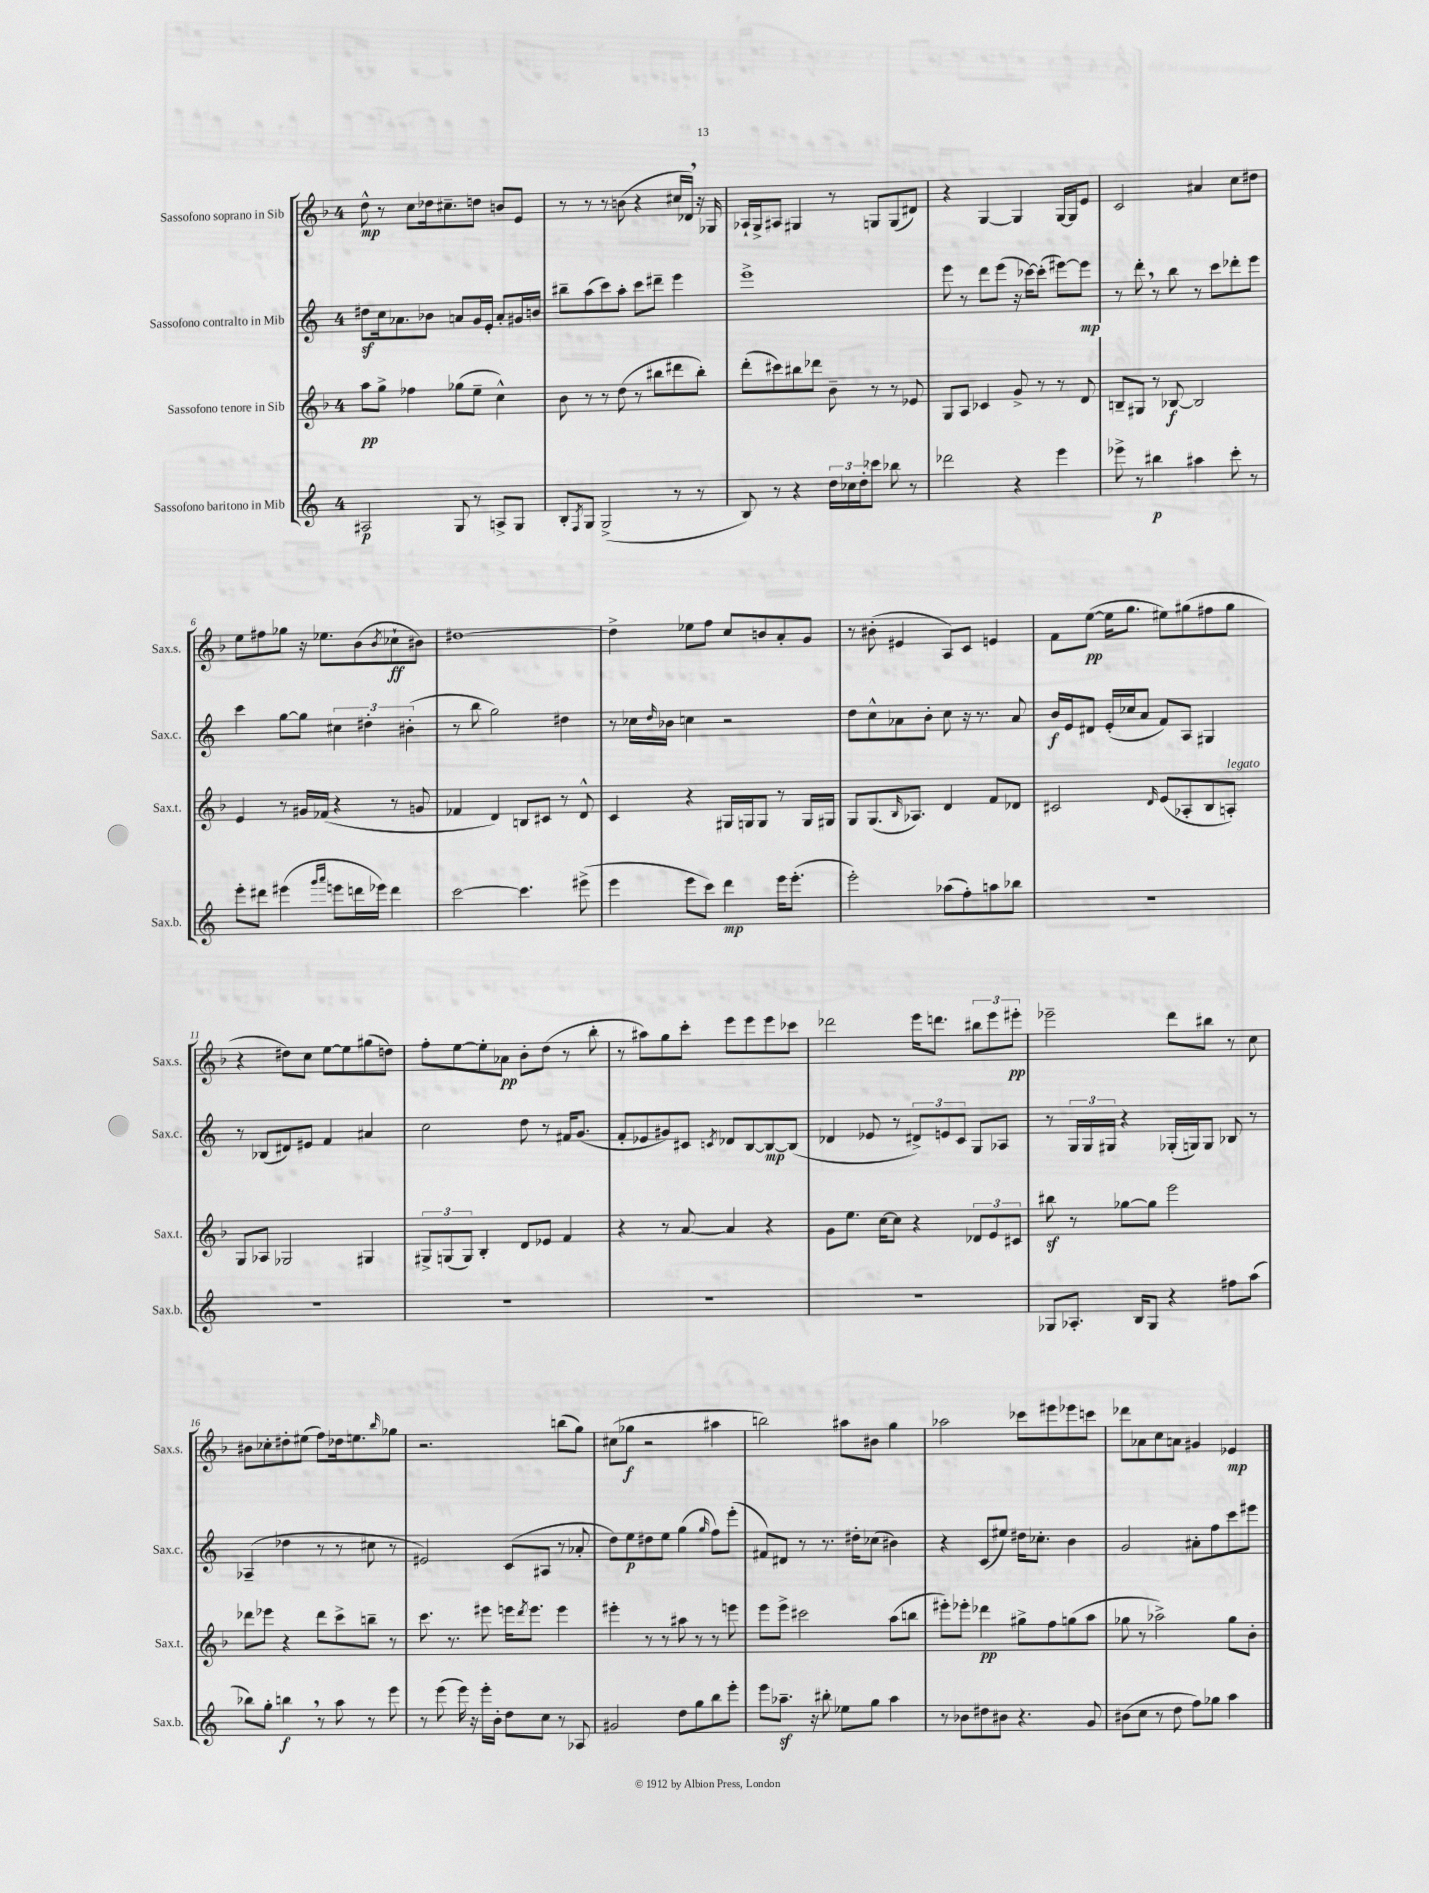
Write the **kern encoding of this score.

**kern	**kern	**kern	**kern
*staff4	*staff3	*staff2	*staff1
*clefG2	*clefG2	*clefG2	*clefG2
*k[]	*k[b-]	*k[]	*k[b-]
*M4/4	*M4/4	*M4/4	*M4/4
2A#/	8aa\L	8dd#\L	8dd^^\
.	8gg^\J	16cc\k	8r
.	.	8.a-\	.
.	4ff-\	.	8cc\L
.	.	8b-\J	16dd-\k
.	.	.	8.cc#~\
8G/	(8gg-\L	8a/L	.
8r	8ee~\J	16g/L	8dd\J
.	.	16e'/JJ	.
8A^/L	4cc^^\)	8a'/L	8b/L
8G/J	.	16g#/L	8e/J
.	.	16b/JJ	.
=	=	=	=
8B'/L	8b-\	8bb#~\L	8r
8qF/	.	.	.
8G/J	8r	(8aa\	8r
(2G^/	8r	8ccc\)	8r
.	(8dd\	8aa'\J	(8b\
.	8r	8ccc\L	4r
.	8bb#\L	8ddd#~\J	.
8r	8ddd#\	4eee\	16cc#/LL
.	.	.	16d-/JJ)
8r	8bb#'\J)	.	16r
.	.	.	16G-/
=	=	=	=
8B/)	(8ddd'\L	1eee^	16A-`/LL
.	.	.	16G^/J
8r	8ccc#\)	.	8A#/J
4r	8bb#\	.	4G#/
.	8ddd-\J	.	.
24dd\LL	8b-~\	.	8r
24cc-\	.	.	.
24dd'\J	.	.	.
8ccc-\J	8r	.	8G/L
8bb-\	8r	.	(8G/
8r	8e-/	.	8d#/J)
=	=	=	=
2ddd-\	8G/L	8eee\	4r
.	8A/J	8r	.
.	4c-/	8ddd\L	[4G/
.	.	(8eee\J	.
4r	8g^/	16r	4G/]
.	.	[16ccc-\LK)	.
.	8r	(8ccc-'\]J	.
4eee\	8r	[8eee#\L)	[16G/LL
.	.	.	16G/]J
.	8d/	8eee#\]J	8e/J
=	=	=	=
8eee-^\	8B~/L	8r	2c/
8r	8G#/J	8ddd'\	.
4bb#\	8r	8r	.
.	[8B-/	8bb\	.
4aa#\	2B-/]	8r	4a#/
.	.	8ccc\L	.
8ccc'\	.	8ddd-'\	8cc\L
8r	.	8eee\J	8dd#\J
=	=	=	=
8eee'\L	4e/	4ccc\	8ee\L
8ddd#\J	.	.	8ff#\
(4eee#\	8r	[8gg\L	8gg-\J
.	16g#/LL	8gg\]J	16r
.	(16f-/JJ	.	8.ee-\L
16qqggg/LL	.	.	.
16qqaaa/JJ	.	.	.
8eee\L	4r	6cc#\	.
16ddd\L	.	.	(8b-\
.	.	6dd#'\	.
16eee-\JJ)	.	.	.
.	.	.	8qb-/
4ddd\	8r	.	8cc-`\
.	.	(6b#'\	.
.	8g/	.	8b#\J)
=	=	=	=
[2ccc\	4f-/	8r	[1dd#
.	.	8bb\	.
.	4d/)	2gg\)	.
4.ccc\]	8B/L	.	.
.	8c#/J	.	.
.	8r	4dd#\	.
(8eee#^\	8d^^/	.	.
=	=	=	=
4eee\	4c/	8r	4dd#^\]
.	.	16cc-\LL	.
.	.	16qqdd/	.
.	.	16b-\JJ	.
8eee\L	4r	4cc\	8ee-\L
8ccc\J)	.	.	8ff\J
4ddd\	16G#/LL	2r	8cc/L
.	16G/J	.	.
.	8G/J	.	8b/
16eee\LK	8r	.	8a'/
(8.eee'\J	.	.	.
.	16G/LL	.	8g/J
.	16G#/JJ	.	.
=	=	=	=
2eee'\)	8G/L	8dd\L	8r
.	(8.G/	8cc^^\	(8b#'\
.	.	8a-\	4e#/
.	16qqB-/	.	.
.	8.A-/J)	.	.
.	.	8b'\J	.
(8aa-\L	4d/	8cc\	8A/L)
8ff'\)	.	16r	8c/J
.	.	8.r	.
8aa\	8f/L	.	4e/
8bb-\J	8d-/J	8a-/	.
=	=	=	=
1r	2c#/	16b/LL	8f\L
.	.	16e/J	.
.	.	8d#/J	([8ee\J
.	.	(16e'/LL	16ee\]LK
.	.	16cc-/J	8.gg\J
.	.	8a/J	.
.	16qqd/	.	.
.	(8e/L	8f/L)	8ee#\L)
.	8A-'/	8A/J	(8gg#\
.	8B-/	4G#/	8ff#\
.	8A'/J)	.	8gg#\J
=	=	=	=
1r	8G/L	8r	4r
.	8A-/J	(8B-/L	.
.	2G-/	8d#/)	8dd#\L)
.	.	8e#/J	8cc\J
.	.	4f/	[8ee\L
.	.	.	8ee\]
.	4G#/	4a#/	(8gg#\
.	.	.	8dd\J)
=	=	=	=
1r	12G#^/L	2cc\	8ff'\L
.	(12G/	.	.
.	.	.	[8ee\
.	12G/J)	.	.
.	4B-'/	.	8ee'\]
.	.	.	8a-\J
.	8d/L	8dd\	8b-'\L
.	8e-/J	8r	(8dd\J
.	4f/	16f#/LK	8r
.	.	(8.g/J	.
.	.	.	8bb-'\
=	=	=	=
1r	4r	8f'/L	8r
.	.	8e-/	8aa#\L)
.	8r	8g#/)	8gg\
.	[8a/	8c#/J	8ccc'\J
.	.	8qc/	.
.	4a/]	8d-/L	8eee\L
.	.	[8B/	8eee\
.	4r	8B/_	8eee\
.	.	(8B/]J	8ccc-\J
=	=	=	=
1r	8g\L	4d-/	2ddd-\
.	8.ee\J	.	.
.	.	8e-/	.
.	[16cc\LK	.	.
.	8cc\]J	8r	.
.	4r	12d#^/L)	16eee\LK
.	.	.	8.ddd\J
.	.	12e/	.
.	.	12c/J	.
.	12d-/L	8G/L	12bb#\L
.	12e/	.	12eee\
.	.	8A-/J	.
.	12c#/J	.	12eee#'\J
=	=	=	=
8G-/L	8bb#\	8r	2eee-~\
8.A-'/J	8r	24G/LL	.
.	.	24G/	.
.	.	24G#/JJ	.
.	[8gg-\L	4r	.
16B/LK	.	.	.
8G-/J	8gg-\]J	.	.
4r	2eee\	(16G-'/LL	8ddd\L
.	.	16G/J)	.
.	.	8G/J	8bb#\J
8ff#\L	.	8B-/	8r
(8aa\J	.	8r	8cc\
=	=	=	=
8bb-\L)	8ddd-\L	(4A-~/	8b#\L
8gg'\J	8eee-\J	.	8cc-'\
4bb\	4r	4dd-\	8dd#'\
.	.	.	(8ee#\J
8r	8ddd-\L	8r	8ff\L)
8aa\	8ccc^\	8r	16dd-\k
.	.	.	8.ee\
8r	8bb~\J	8cc#\	.
.	.	.	16qqbb-/
8eee\	8r	8r	8gg-\J
=	=	=	=
8r	8.ccc\	2e#/)	2.r
(8eee\	.	.	.
.	8.r	.	.
16eee\)	.	.	.
16r	.	.	.
16eee'\LL	8eee#\	.	.
16b'\JJ	.	.	.
8dd\L	16eee\LK	(8c/L	.
.	8qddd/	.	.
.	8.eee\J	.	.
8cc\J	.	8A#/J	.
8r	4eee\	8r	(8bb\L
8A-/	.	8a-'/	8gg\J)
=	=	=	=
2g#/	4eee#'\	8dd\L)	(8cc#\L
.	.	8ee\	8gg-\J
.	8r	8dd#\	2r
.	8r	8ee\J	.
8dd\L	8aa#\	(4gg\	.
8gg\	8r	.	.
.	.	16qqgg/	.
8bb\	8r	8ff\L)	4aa#\
8eee'\J	8eee\	(8eee'\J	.
=	=	=	=
8eee\L	8eee\L	8f#/L)	2bb\)
8.aa-~\J	8eee^\J	8d#/J	.
.	2ccc#\	8r	.
16r	.	.	.
8bb#'\	.	8.r	.
8ee-\L	.	.	8aa#\L
.	.	16dd#'\LK	.
8gg\J	.	(8cc-\J	8b#\J
4aa-\	(8aa\L	4b#\)	4gg\
.	8bb\J	.	.
=	=	=	=
8r	8eee#'\L)	4r	2aa-\
8b-\L	8eee-'\J	.	.
8dd#\	4ddd-\	(8c/L	.
8b#\J	.	8ee#/J)	.
4.r	8gg#^\L	16dd#\LK	8ccc-\L
.	.	8.cc-'\J	.
.	8ff\	.	8eee#\
.	(8gg\	4b\	8eee-\
8g/	8aa\J	.	8ccc\J
=	=	=	=
(8b#\L	8gg-\	2g/	8ddd-\L
8cc\J	8r	.	8a-\
8r	2aa-^\)	.	8cc\
8dd\	.	.	8a\J
8ff\L)	.	8a#'\L	4g#/
8gg-\J	.	8ff\	.
4aa\	8gg-\L	8ccc\	4e-/
.	8b-'\J	8eee#\J	.
==	==	==	==
*-	*-	*-	*-
